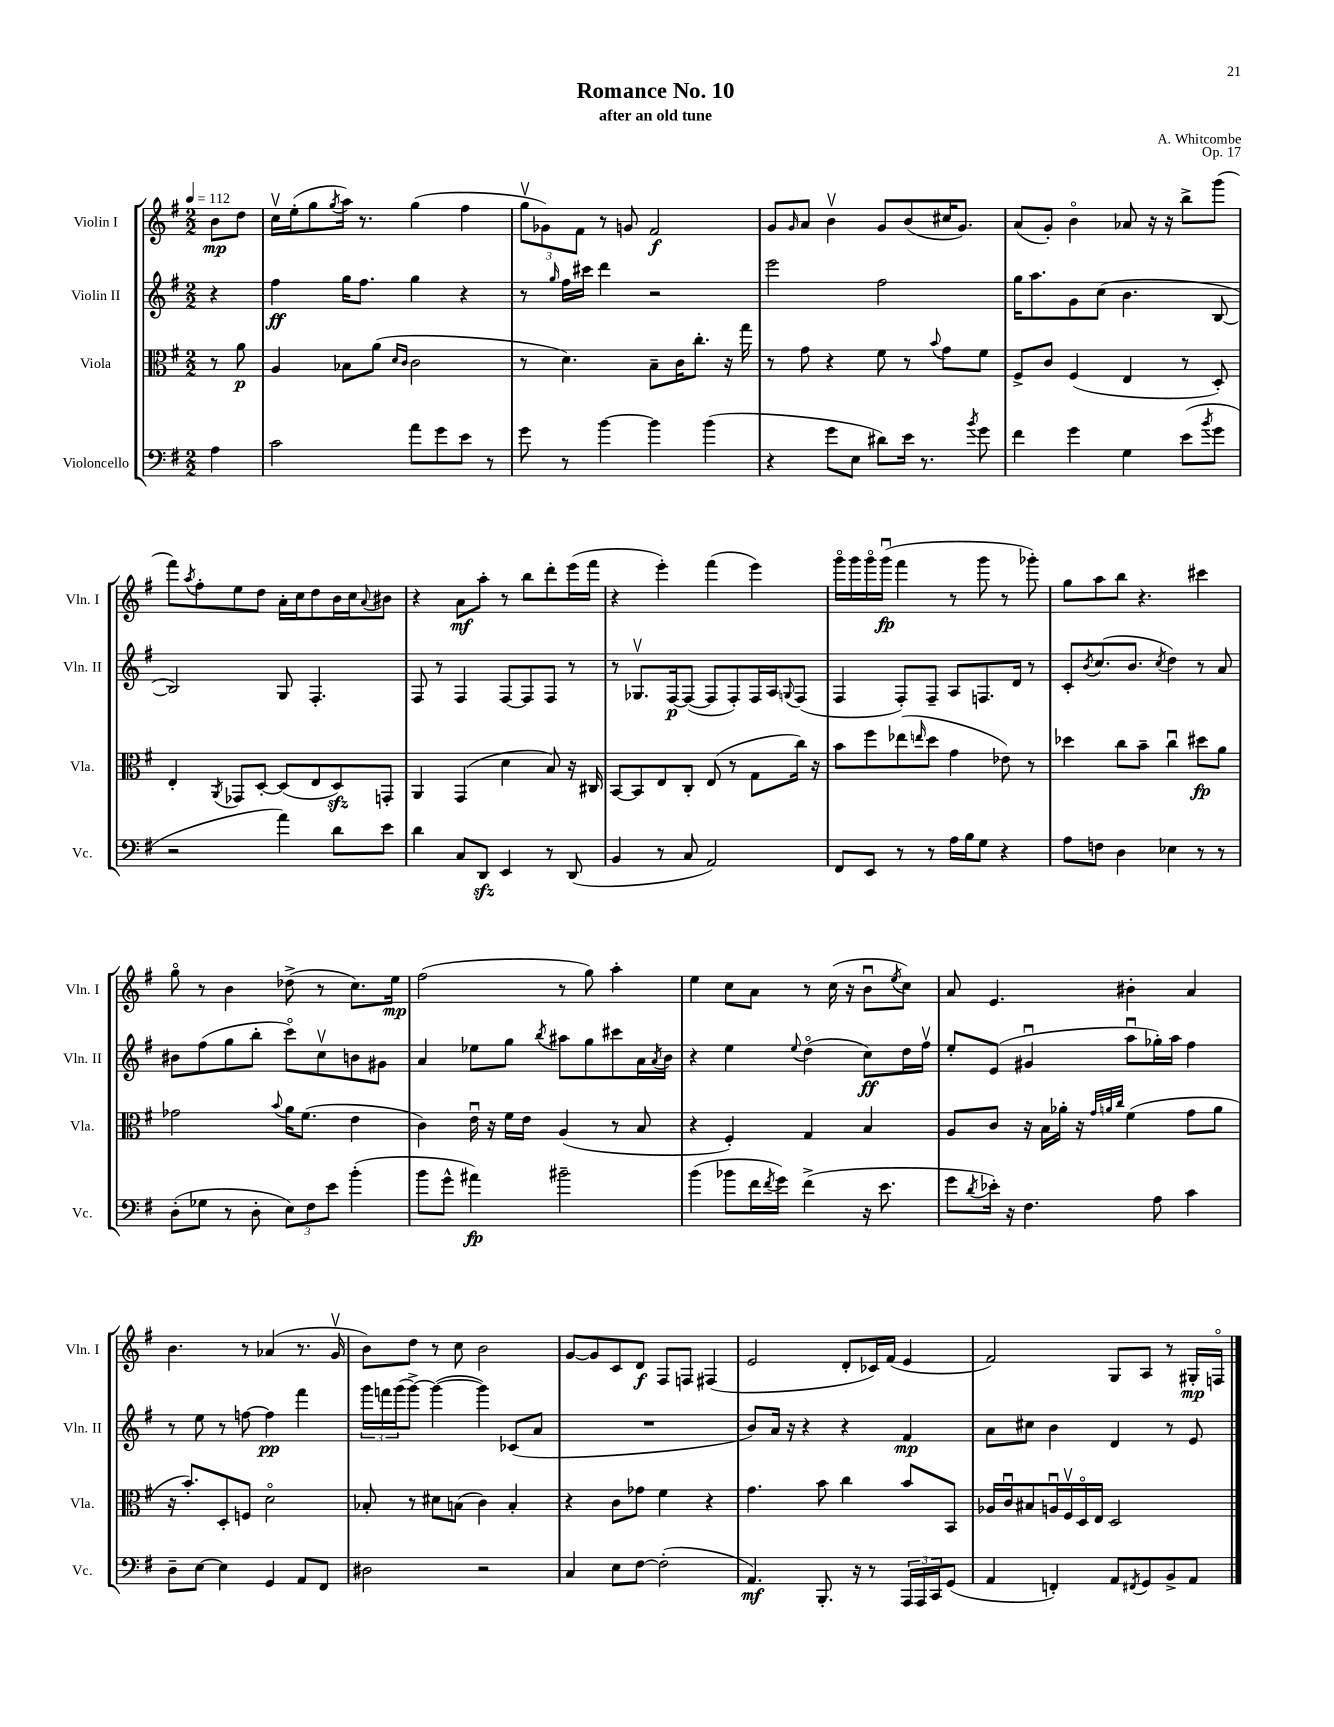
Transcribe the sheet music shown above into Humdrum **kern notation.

**kern	**dynam	**kern	**dynam	**kern	**dynam	**kern	**dynam
*part4	*part4	*part3	*part3	*part2	*part2	*part1	*part1
*staff4	*staff4	*staff3	*staff3	*staff2	*staff2	*staff1	*staff1
*I"Violoncello	*	*I"Viola	*	*I"Violin II	*	*I"Violin I	*
*I'Vc.	*	*I'Vla.	*	*I'Vln. II	*	*I'Vln. I	*
*clefF4	*	*clefC3	*	*clefG2	*	*clefG2	*
*k[f#]	*	*k[f#]	*	*k[f#]	*	*k[f#]	*
*M2/2	*	*M2/2	*	*M2/2	*	*M2/2	*
*MM112	*	*MM112	*	*MM112	*	*MM112	*
=	=	=	=	=	=	=	=
4A\	.	8r	.	4r	.	8b\L	mp
.	.	8a\	p	.	.	8dd\J	.
=1	=1	=1	=1	=1	=1	=1	=1
2c\	.	4A/	.	4ff#\	ff	16ccv\LL	.
.	.	.	.	.	.	(16ee'\J	.
.	.	.	.	.	.	8gg\	.
.	.	.	.	.	.	8qgg/	.
.	.	8B-X\L	.	16gg\KL	.	16aa\Jk)	.
.	.	.	.	8.ff#\J	.	8.r	.
.	.	(8a\J	.	.	.	.	.
.	.	16qqd/LL	.	.	.	.	.
.	.	16qqc/JJ	.	.	.	.	.
8a\L	.	2c\	.	4gg\	.	(4gg\	.
8g\	.	.	.	.	.	.	.
8e\J	.	.	.	4r	.	4ff#\	.
8r	.	.	.	.	.	.	.
=2	=2	=2	=2	=2	=2	=2	=2
8g\	.	8r	.	8r	.	12ggv\L	.
.	.	.	.	.	.	12g-X\)	.
.	.	.	.	16qqgg/	.	.	.
8r	.	4.d\)	.	16ff#\LL	.	.	.
.	.	.	.	.	.	12f#\J	.
.	.	.	.	16ccc#X\JJ	.	.	.
[4b\	.	.	.	4ddd\	.	8r	.
.	.	.	.	.	.	8gn/	.
4b\]	.	8B~\L	.	2r	.	2f#/	f
.	.	16c\K	.	.	.	.	.
.	.	8.cc'\J	.	.	.	.	.
(4b\	.	.	.	.	.	.	.
.	.	16r	.	.	.	.	.
.	.	16gg\	.	.	.	.	.
=3	=3	=3	=3	=3	=3	=3	=3
4r	.	8r	.	2eee\	.	8g/L	.
.	.	.	.	.	.	16qqg/	.
.	.	8g\	.	.	.	8a/J	.
8g\L	.	4r	.	.	.	4bv\	.
8E\J	.	.	.	.	.	.	.
8d#X\L)	.	8f#\	.	2ff#\	.	8g/L	.
16e\Jk	.	8r	.	.	.	(8b/	.
8.r	.	.	.	.	.	.	.
.	.	8qqb/	.	.	.	.	.
.	.	8g\L	.	.	.	16cc#X/K	.
.	.	.	.	.	.	8.g/J)	.
8qb/	.	.	.	.	.	.	.
8g\	.	8f#\J	.	.	.	.	.
=4	=4	=4	=4	=4	=4	=4	=4
4f#\	.	8F#^/L	.	16gg\KL	.	(8a/L	.
.	.	.	.	8.aa\	.	.	.
.	.	8c/J	.	.	.	8g'/J)	.
4g\	.	(4F#/	.	8g\	.	4b\	.
.	.	.	.	(8cc\J	.	.	.
4G\	.	4E/	.	4.b\	.	8a-X/	.
.	.	.	.	.	.	16r	.
.	.	.	.	.	.	16r	.
(8e\L	.	8r	.	.	.	8bb^\L	.
8qb/	.	.	.	.	.	.	.
8g\J	.	8D'/)	.	[8B/	.	(8ggg\J	.
!!LO:LB:g=z
=5	=5	=5	=5	=5	=5	=5	=5
2r	.	4E'/	.	2B/])	.	8fff#\L)	.
.	.	.	.	.	.	8qaa/	.
.	.	.	.	.	.	8ff#'\	.
.	.	8qAA/	.	.	.	.	.
.	.	8GG-X/L	.	.	.	8ee\	.
.	.	[8D'/J	.	.	.	8dd\J	.
4a\)	.	(8D/L]	.	8G/	.	16a'\LL	.
.	.	.	.	.	.	16cc\J	.
.	.	8E/	.	4.F#'/	.	8dd\	.
8d\L	.	8Dzz/)	.	.	.	16b\L	.
.	.	.	.	.	.	16cc\J	.
.	.	.	.	.	.	8qqa/	.
8e\J	.	8GGn'/J	.	.	.	8b#X\J	.
=6	=6	=6	=6	=6	=6	=6	=6
4d\	.	4AA/	.	8F#/	.	4r	.
.	.	.	.	8r	.	.	.
8C/L	.	(4GG/	.	4F#/	.	8a\L	mf
8DDzz/J	.	.	.	.	.	8aa'\J	.
4EE/	.	4d\	.	[8F#/L	.	8r	.
.	.	.	.	8F#/]	.	8bb\L	.
8r	.	8B/)	.	8F#/J	.	8ddd'\	.
(8DD/	.	16r	.	8r	.	(16eee\L	.
.	.	16C#X/	.	.	.	16fff#\JJ	.
=7	=7	=7	=7	=7	=7	=7	=7
4BB/	.	[8BB/L	.	8r	.	4r	.
.	.	8BB/]	.	8.G-Xv/L	.	.	.
8r	.	8E/	.	.	.	4eee'\)	.
.	.	.	.	[16F#/k	p	.	.
8C/	.	8C'/J	.	(8F#/J_	.	.	.
2AA/)	.	(8E/	.	8F#/L]	.	(4fff#\	.
.	.	8r	.	8F#'/)	.	.	.
.	.	8G\L	.	16F#/L	.	4eee\)	.
.	.	.	.	16A/J	.	.	.
.	.	.	.	8qqGn/	.	.	.
.	.	16cc\Jk)	.	(8F#/J	.	.	.
.	.	16r	.	.	.	.	.
=8	=8	=8	=8	=8	=8	=8	=8
8FF#/L	.	8b\L	.	4F#/	.	16ggg\LL	.
.	.	.	.	.	.	16ggg\	.
8EE/J	.	8ff#\	.	.	.	16ggg\	.
.	.	.	.	.	.	(16gggu\JJ	fp
8r	.	(8ee-X\	.	8F#'/L)	.	4fff#\	.
.	.	16qqeen/	.	.	.	.	.
8r	.	8dd\J	.	8F#~/J	.	.	.
16A\LL	.	4g\	.	8A/L	.	8r	.
16B\J	.	.	.	.	.	.	.
8G\J	.	.	.	8.Fn/	.	8ggg\	.
4r	.	8e-X\)	.	.	.	8r	.
.	.	.	.	16d/Jk	.	.	.
.	.	8r	.	8r	.	8ggg-X'\)	.
=9	=9	=9	=9	=9	=9	=9	=9
8A\L	.	4dd-X\	.	8c'/L	.	8gg\L	.
.	.	.	.	8qb/	.	.	.
8Fn\J	.	.	.	(8.cc/	.	8aa\	.
4D\	.	8cc\L	.	.	.	8bb\J	.
.	.	.	.	8.b/J	.	.	.
.	.	8b~\J	.	.	.	4.r	.
.	.	.	.	8qcc/	.	.	.
4E-X\	.	4ccu\	.	4dd\)	.	.	.
8r	.	8dd#X\L	fp	8r	.	4ccc#X\	.
8r	.	8a\J	.	8a/	.	.	.
!!LO:LB:g=z
=10	=10	=10	=10	=10	=10	=10	=10
(8D'\L	.	2g-X\	.	8b#X\L	.	8gg\	.
8G-X\J	.	.	.	(8ff#\	.	8r	.
8r	.	.	.	8gg\	.	4b\	.
8D'\	.	.	.	8bb'\J	.	.	.
.	.	8qqb/	.	.	.	.	.
12E\L)	.	16a\KL	.	8ccc\L)	.	(8dd-X^\	.
.	.	(8.f#\J	.	.	.	.	.
12F#\	.	.	.	.	.	.	.
.	.	.	.	8ccv\	.	8r	.
12e\J	.	.	.	.	.	.	.
(4b'\	.	4e\	.	8bn\	.	8.cc\L)	.
.	.	.	.	8g#X\J	.	.	.
.	.	.	.	.	.	16ee\Jk	mp
=11	=11	=11	=11	=11	=11	=11	=11
8b\L	.	4c\)	.	4a/	.	(2ff#\	.
8g^^\J	.	.	.	.	.	.	.
4a#X\)	fp	16eu\	.	8ee-X\L	.	.	.
.	.	16r	.	.	.	.	.
.	.	16f#\LL	.	8gg\J	.	.	.
.	.	16e\JJ	.	.	.	.	.
.	.	.	.	8qbb/	.	.	.
2b#X~\	.	(4A/	.	8aa#X\L	.	8r	.
.	.	.	.	8gg\	.	8gg\)	.
.	.	8r	.	8ccc#X\	.	4aa'\	.
.	.	8B/	.	16a\L	.	.	.
.	.	.	.	8qa/	.	.	.
.	.	.	.	16b\JJ	.	.	.
=12	=12	=12	=12	=12	=12	=12	=12
(4b\	.	4r	.	4r	.	4ee\	.
8b-X\L	.	4F#'/)	.	4ee\	.	8cc\L	.
16f#\L	.	.	.	.	.	8a\J	.
8qf#/	.	.	.	.	.	.	.
16g\JJ)	.	.	.	.	.	.	.
.	.	.	.	8qqee/	.	.	.
(4f#^\	.	4G/	.	(4dd\	.	8r	.
.	.	.	.	.	.	(16cc\	.
.	.	.	.	.	.	16r	.
16r	.	4B/	.	8cc\L)	ff	8bu\L	.
8.e\	.	.	.	.	.	.	.
.	.	.	.	.	.	8qee/	.
.	.	.	.	16dd\L	.	8cc\J)	.
.	.	.	.	16ff#v\JJ	.	.	.
=13	=13	=13	=13	=13	=13	=13	=13
8g\L	.	8A/L	.	8ee'/L	.	8a/	.
8qd/	.	.	.	.	.	.	.
16e-X'\Jk)	.	8c/J	.	(8e/J	.	4.e/	.
16r	.	.	.	.	.	.	.
4.F#\	.	16r	.	4g#Xu/	.	.	.
.	.	16B\LL	.	.	.	.	.
.	.	16a-X'\JJ	.	.	.	.	.
.	.	16r	.	.	.	.	.
.	.	32qqg/LLL	.	.	.	.	.
.	.	32qqan/	.	.	.	.	.
.	.	32qqcc/JJJ	.	.	.	.	.
.	.	(4f#\	.	8aau\L	.	4b#X'\	.
8A\	.	.	.	16gg-X'\L)	.	.	.
.	.	.	.	16aa\JJ	.	.	.
4c\	.	8g\L	.	4ff#\	.	4a/	.
.	.	8a\J	.	.	.	.	.
!!LO:LB:g=z
=14	=14	=14	=14	=14	=14	=14	=14
8D~\L	.	16r	.	8r	.	4.b\	.
.	.	8.b'/L)	.	.	.	.	.
[8E\J	.	.	.	8ee\	.	.	.
4E\]	.	8D'/	.	8r	.	.	.
.	.	8Fn/J	.	[8ffn\	.	8r	.
4GG/	.	2d\	.	4ff\]	pp	(4a-X/	.
8AA/L	.	.	.	4fff#\	.	8.r	.
8FF#/J	.	.	.	.	.	.	.
.	.	.	.	.	.	16gv/	.
=15	=15	=15	=15	=15	=15	=15	=15
2D#X\	.	8B-X'/	.	24ggg\LL	.	8b\L)	.
.	.	.	.	24fffn\	.	.	.
.	.	.	.	(24ggg\J	.	.	.
.	.	8r	.	[8ggg^\J)	.	8dd\J	.
.	.	8d#X\L	.	(4ggg\_	.	8r	.
.	.	(8Bn\J	.	.	.	8cc\	.
2r	.	4c\)	.	4ggg\])	.	2b\	.
.	.	4B'/	.	(8c-X/L	.	.	.
.	.	.	.	8a/J	.	.	.
=16	=16	=16	=16	=16	=16	=16	=16
4C/	.	4r	.	1r	.	[8g/L	.
.	.	.	.	.	.	8g/]	.
8E\L	.	8c\L	.	.	.	8c/	.
[8F#\J	.	8g-X\J	.	.	.	8d/J	f
(2F#'\]	.	4f#\	.	.	.	8F#/L	.
.	.	.	.	.	.	8Fn/J	.
.	.	4r	.	.	.	(4F#X/	.
=17	=17	=17	=17	=17	=17	=17	=17
4.AA/)	mf	4.g\	.	8b/L)	.	2e/	.
.	.	.	.	16a/Jk	.	.	.
.	.	.	.	16r	.	.	.
.	.	.	.	4r	.	.	.
8.BBB'/	.	8b\	.	.	.	.	.
.	.	4cc\	.	4r	.	8d'/L	.
16r	.	.	.	.	.	.	.
8r	.	.	.	.	.	16c-X/L)	.
.	.	.	.	.	.	(16f#/JJ	.
24AAA/LL	.	8b/L	.	4f#/	mp	4e/	.
24AAA/	.	.	.	.	.	.	.
24CC/J	.	.	.	.	.	.	.
(8GG/J	.	8BB/J	.	.	.	.	.
=18	=18	=18	=18	=18	=18	=18	=18
4AA/	.	16A-X/LL	.	8a\L	.	2f#/)	.
.	.	16cu/J	.	.	.	.	.
.	.	8B#X/	.	8cc#X\J	.	.	.
4FFn'/)	.	16Anu/L	.	4b\	.	.	.
.	.	16F#v/	.	.	.	.	.
.	.	16D/	.	.	.	.	.
.	.	16E/JJ	.	.	.	.	.
8AA/L	.	2D/	.	4d/	.	8G/L	.
8qFF#X/	.	.	.	.	.	.	.
8GG/	.	.	.	.	.	8A/J	.
8BB^/	.	.	.	8r	.	8r	.
8AA/J	.	.	.	8e/	.	16G#X'/LL	mp
.	.	.	.	.	.	16Fn/JJ	.
==	==	==	==	==	==	==	==
*-	*-	*-	*-	*-	*-	*-	*-
